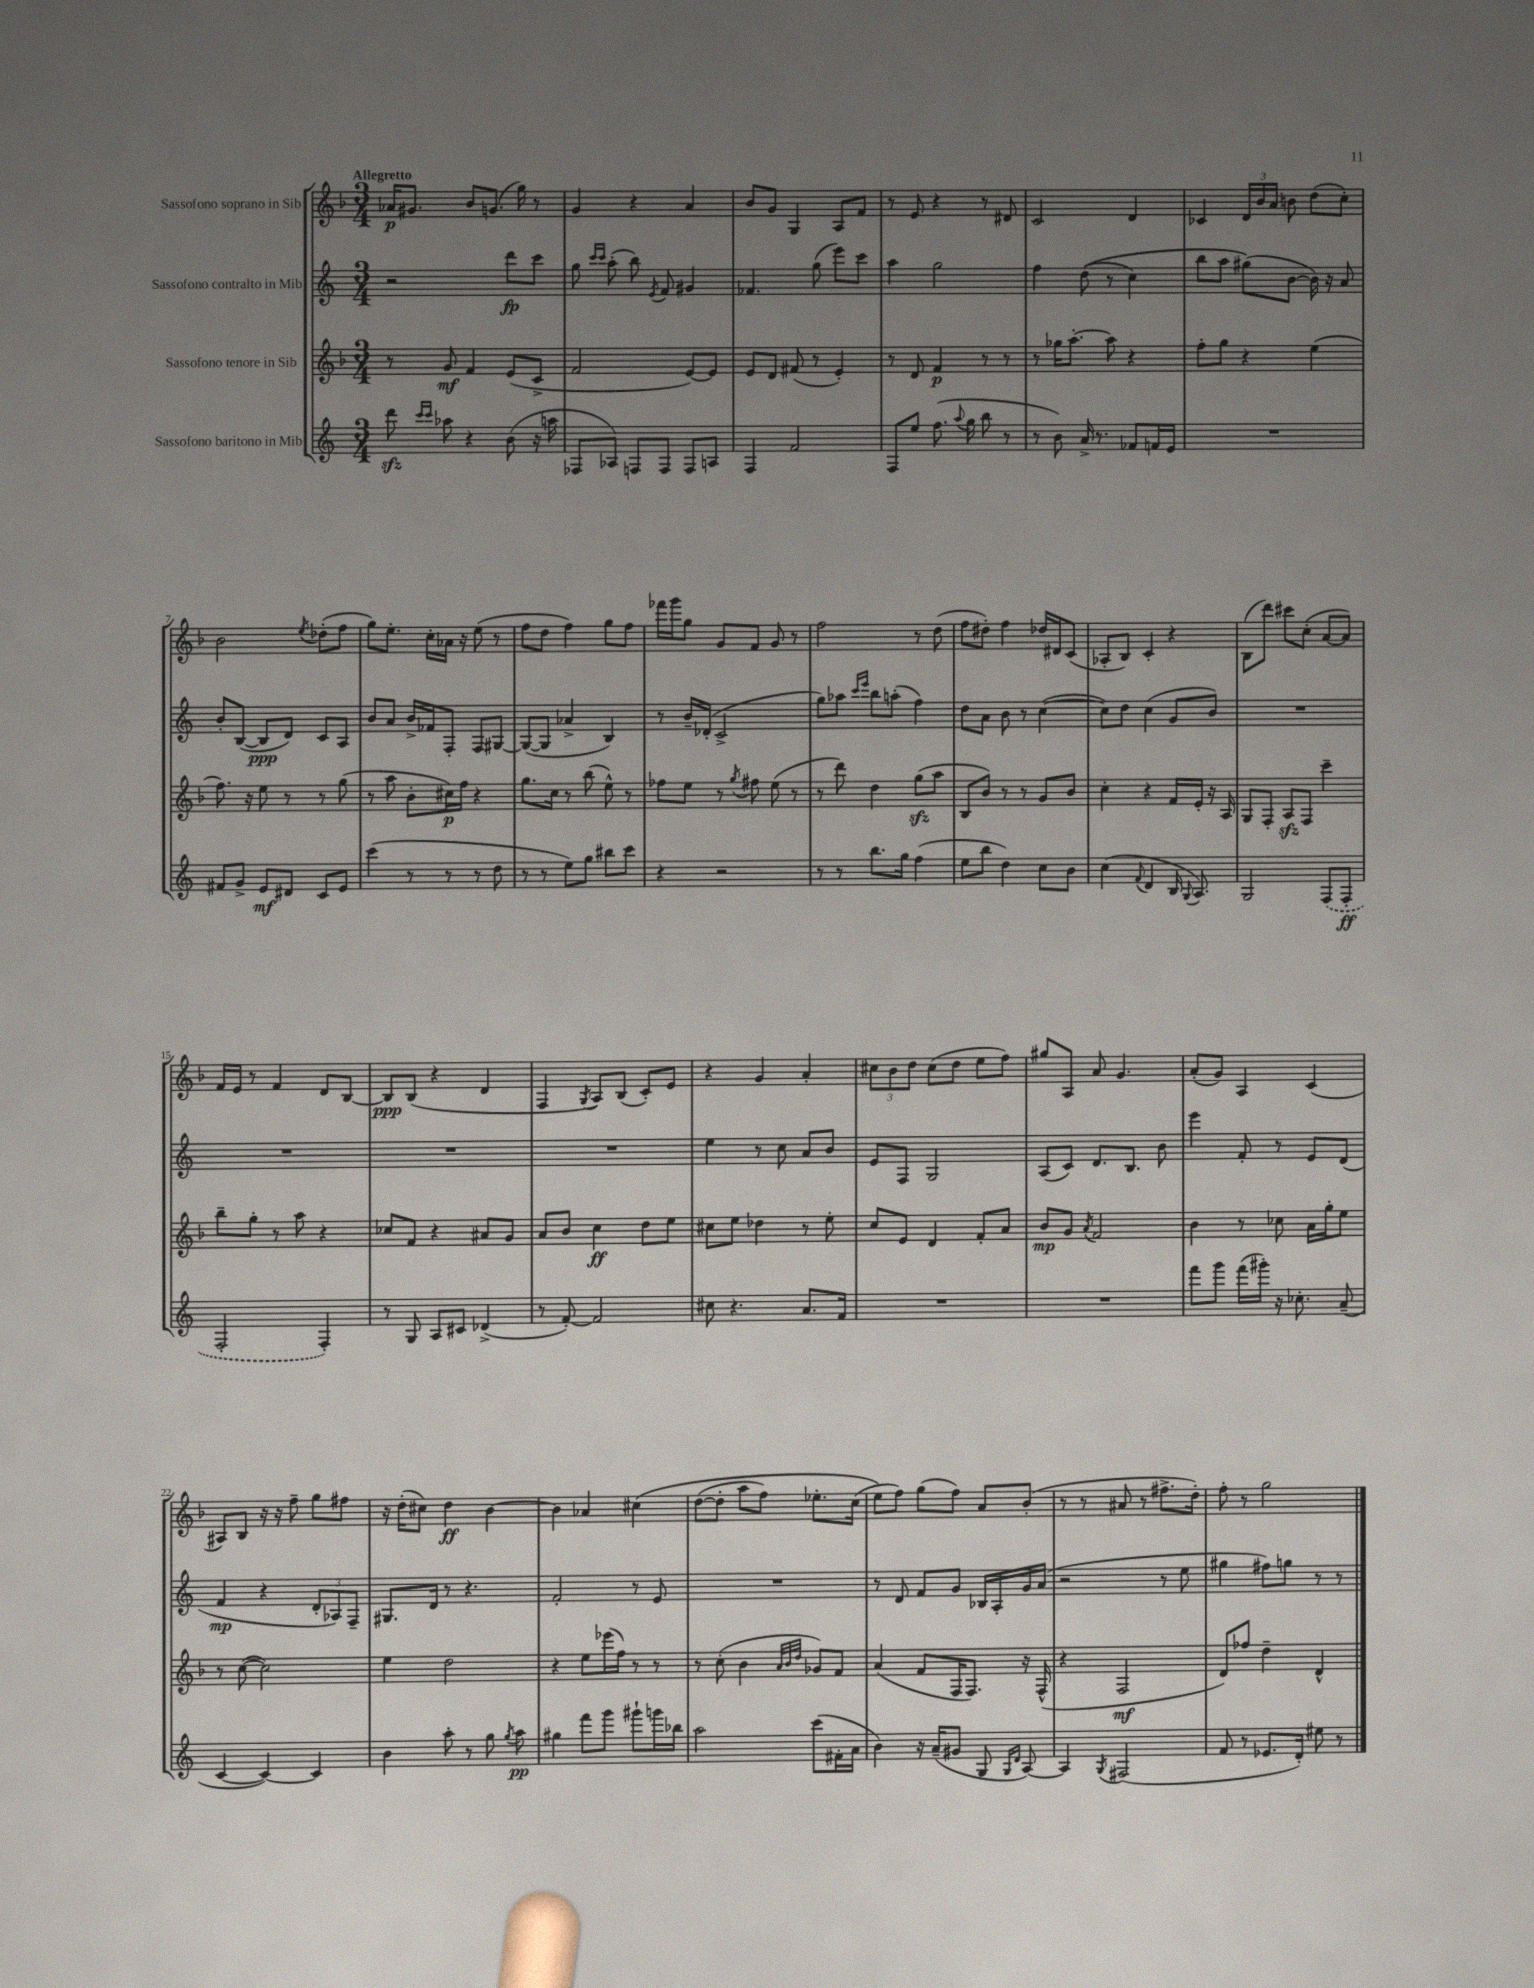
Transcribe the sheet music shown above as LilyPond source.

<<
\new StaffGroup <<
\new Staff = "s0" \with { instrumentName = "Sassofono soprano in Sib" } {
    \clef treble \key f \major \numericTimeSignature \time 3/4 \tempo "Allegretto"
    \autoBeamOff aes'16[\p gis'8.] bes'8[ g'8.]( g''16) r8 |
    g'4 r4 a'4 |
    bes'8[ g'8] g4 a8[ f'8] |
    r8 e'8 r4 r8 dis'8 |
    c'2 d'4 |
    ces'4 \tuplet 3/2 { d'16[ bes'16 a'16] } b'8 d''8[( c''8]-.) |
    bes'2 \acciaccatura { e''8 } des''8[-.( f''8] |
    g''8[) e''8.]-. c''16[-. aes'16] r16 e''8( r8 |
    f''8[ d''8] f''4) g''8[ f''8] |
    fes'''16[ g'''16 g''8] g'8[ f'8] g'8 r8 |
    f''2 r8 d''8( |
    f''8[ dis''8]-.) f''4 des''16[ dis'16 c'8]( |
    aes8[-. bes8]) c'4-. r4 |
    bes8[( d'''8]) cis'''8[ c''8]-.( a'8[~ a'8]) |
    f'16[ e'16] r8 f'4 d'8[ bes8]~ |
    bes8[\ppp bes8]( r4 d'4 |
    f4 \acciaccatura { g8 } a8[) bes8]( c'8[-.) e'8] |
    r4 g'4 a'4-. |
    \tuplet 3/2 { cis''8[ bes'8 d''8] } cis''8[( d''8] e''8[ f''8]) |
    gis''8[ a8] a'8 g'4. |
    a'8[-.( g'8]) a4 c'4( |
    ais8[) bes8] r16 r16 f''8-- g''8[ fis''8] |
    r16 d''16[-.( cis''8]) d''4\ff bes'4~ |
    bes'4 aes'4 cis''4\( |
    d''8[~( d''8]-. a''8[ f''8]) ees''8.[-. c''16]( |
    e''8[\) f''8]) g''8[( f''8]) a'8[ bes'8]-.( |
    r8 r8 ais'8 r8 fis''8.[-> d''16]-.) |
    f''8-. r8 g''2 \bar "|." |
}
\new Staff = "s1" \with { instrumentName = "Sassofono contralto in Mib" } {
    \clef treble \key c \major \numericTimeSignature \time 3/4
    \autoBeamOff r2 d'''8[\fp c'''8] |
    g''8 \grace { c'''16[ c'''16] } a''8-.( b''8) \acciaccatura { e'8 } f'8 gis'4 |
    fes'4. g''8( e'''8[) c'''8] |
    a''4 g''2 |
    f''4 d''8(\( r8 c''4) |
    b''8[ a''8] gis''8[(\) b'8]~ b'16) r16 a'8 |
    b'8[-. b8]~( b8[\ppp d'8]) c'8[ a8] |
    b'8[ a'8] b'16[-> fes'16 f8]-. f8[ gis8]~ |
    gis8[~( gis8] aes'4-> b4) |
    r8 b'16[-- des'16]-.( c'2-> |
    g''8[) aes''8] \grace { c'''16[ e'''16] } b''8[ a''8]-.( f''4) |
    d''8[ a'8] b'8 r8 c''4~( |
    c''8[) d''8] c''4( g'8[ b'8]) |
    R2. |
    R2. |
    R2. |
    R2. |
    e''4 r8 c''8 a'8[ b'8] |
    e'8[ f8] g2 |
    a8[( c'8]) d'8.[ b8.] b'8 |
    e'''4 f'8-. r8 e'8[ d'8]( |
    f'4\mp r4 \tuplet 3/2 { d'8[-. aes8) f8]-- } |
    gis8.[ d'16] r8 r4. |
    f'2-. r8 e'8 |
    R2. |
    r8 d'8 f'8[ g'8] bes16[ a16-. g'16 a'16]( |
    r2 r8 e''8 |
    gis''4 fis''8[) g''8] r8 r8 \bar "|." |
}
\new Staff = "s2" \with { instrumentName = "Sassofono tenore in Sib" } {
    \clef treble \key f \major \numericTimeSignature \time 3/4
    \autoBeamOff r8 g'8\mf f'4 e'8[( c'8]-> |
    f'2 e'8[~) e'8] |
    e'8[ d'8] fis'8( r8 e'4-.) |
    r8 d'8 f'4\p r8 r8 |
    r8 ges''16[ a''8.]~-. a''8 r4 |
    f''8[-. g''8] r4 e''4( |
    f''8.) r16 e''8 r8 r8 g''8( |
    r8 a''8 bes'8[-. cis''16\p) f''16] r4 |
    g''8.[ c''16] r8 bes''8( e''8-^) r8 |
    fes''8[ e''8] r8 \acciaccatura { g''8 } fis''8 e''8( r8 |
    r8 d'''8) d''4 g''8[\sfz( a''8] |
    bes8[ bes'8]) r8 r8 g'8[ bes'8] |
    c''4-. r4 f'16[ e'16]-. r16 a16 |
    g8[ f8]-. a8[\sfz f8] c'''4-- |
    bes''8[-- g''8]-. r8 a''8 r4 |
    ces''8[ f'8] r4 ais'8[ g'8] |
    a'8[ bes'8] c''4\ff d''8[ e''8] |
    cis''8[ e''8] des''4 r8 e''8-. |
    c''8[ e'8] d'4 f'8[-. a'8] |
    bes'8[\mp g'8] \acciaccatura { a'8 } f'2 |
    bes'4 r8 ces''8 a'16[ g''16-. e''8] |
    r8 c''8~( c''2) |
    e''4 d''2 |
    r4 e''8[ ees'''16( f''16]) r8 r8 |
    r8 c''8-.( bes'4 \grace { a'32[ bes'32 d''32] } ges'8[) f'8] |
    a'4( f'8[ f16 f8.]) r16 f16-^( |
    r4 f2\mf |
    d'8[) fes''8] d''4-- d'4-^ \bar "|." |
}
\new Staff = "s3" \with { instrumentName = "Sassofono baritono in Mib" } {
    \clef treble \key c \major \numericTimeSignature \time 3/4
    \autoBeamOff d'''8\sfz \grace { c'''16[ c'''16] } aes''8 r4 b'8( r16 a''16 |
    fes8[ aes8]) f8[ f8] f8[ a8] |
    f4 f'2 |
    f8[ e''8] f''8.( \appoggiatura { a''8 } g''16 b''8 r8 |
    r8 b'8) a'16-> r8. fes'8[ f'16 e'16] |
    R2. |
    fis'8[ g'8]-> e'8[\mf dis'8] c'8[ e'8] |
    c'''4( r8 r8 r8 d''8 |
    r8 r8 e''8[) g''8] bis''8[ c'''8] |
    r4 r2 |
    r8 r8 b''8.[ g''16] f''4( |
    e''8[ b''8] d''4) c''8[ b'8] |
    c''4( \appoggiatura { f'8 } d'4 b16 \appoggiatura { g8 } a8.) |
    g2 \once \slurDashed f8[( f8]-.\ff |
    f2-. f4-.) |
    r8 g8 a8[ cis'8] des'4->( |
    r8 f'8~-.) f'2 |
    cis''8 r4. a'8.[ f'16] |
    R2. |
    R2. |
    f'''8[ g'''8] f'''16[( gis'''16]-.) r16 ces''8.-. a'8--( |
    c'4~ c'4~) c'4 |
    b'4 a''8-. r8 g''8 \acciaccatura { g''8 } a''8\pp |
    gis''4 f'''8[ g'''8] gis'''8[-! g'''16 bes''16] |
    a''2 c'''8[( fis'16-. a'16] |
    b'4) r16 a'16[--( gis'8] g8 \grace { g16[ d'16] } a8~) |
    a4 \acciaccatura { g8 } fis2( |
    f'8 r8 ees'8.[ d'16]-.) eis''8 r8 \bar "|." |
}
>>
>>
